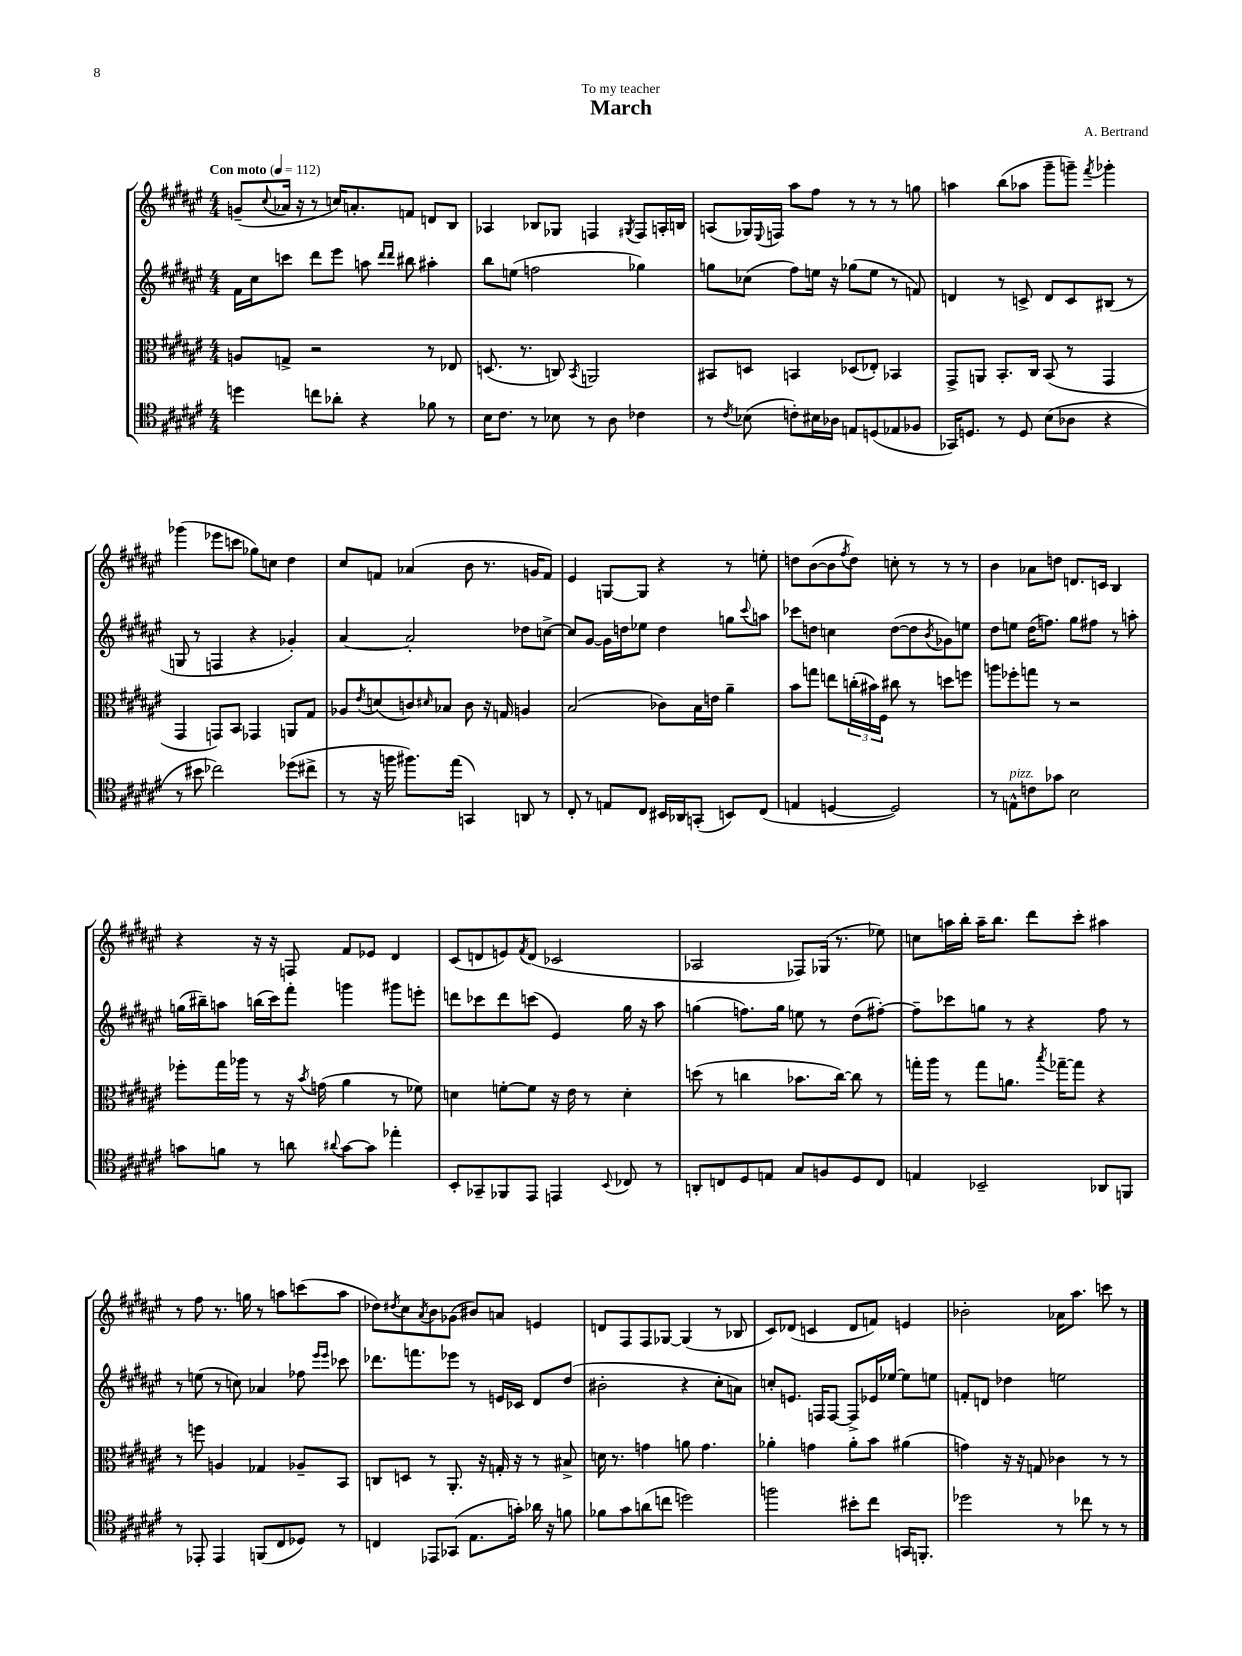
\header { title = "March" composer = "A. Bertrand" dedication = "To my teacher" }
<<
\new StaffGroup <<
\new Staff = "s0" {
    \clef treble \key fis \major \numericTimeSignature \time 4/4 \tempo "Con moto" 4 = 112
    g'8--( \appoggiatura { cis''8 } aes'16 r16 r8 c''16) a'8.-. f'8 d'8 b8 |
    aes4 bes8 ges8 f4 \acciaccatura { gis8 } f8 a16-. b16 |
    a8( ges16) \appoggiatura { eis8 } f16 ais''8 fis''8 r8 r8 r8 g''8 |
    a''4 b''8( aes''8 gis'''8-- g'''8--) \acciaccatura { fis'''8 } ges'''4-. |
    ges'''4( ees'''8 c'''8 ges''8) c''8 dis''4 |
    cis''8 f'8 aes'4( b'8 r8. g'16 f'8) |
    eis'4 g8~ g8 r4 r8 e''8-. |
    d''8 b'8~( b'8 \acciaccatura { fis''8 } d''8) c''8-. r8 r8 r8 |
    b'4 aes'8 d''8 d'8. c'16 b4 |
    r4 r16 r16 f8 fis'8 ees'8 dis'4 |
    cis'8( d'8 e'8) \acciaccatura { fis'8 } d'8( ces'2 |
    aes2 fes8) ges16( r8. ees''8) |
    c''8 a''16 b''16-. a''16-- b''8. dis'''8 cis'''8-. ais''4 |
    r8 fis''8 r8. g''16 r8 a''8 c'''8( a''8 |
    des''8) \acciaccatura { dis''8 } cis''8 \acciaccatura { ais'8 } b'8 ges'8( bis'8) a'8 e'4 |
    d'8 fis8 fis8 ges8~ ges4( r8 bes8 |
    cis'8) des'8( c'4 des'8 f'8) e'4 |
    bes'2-. aes'16 ais''8. c'''8 r8 \bar "|." |
}
\new Staff = "s1" {
    \clef treble \key fis \major \numericTimeSignature \time 4/4
    fis'16 cis''16 c'''8 dis'''8 eis'''8 a''8 \grace { dis'''16 dis'''16 } bis''8 ais''4-. |
    b''8 e''8( f''2 ges''4) |
    g''8 ces''8( fis''8) e''16 r16 ges''8( e''8 r8 f'8) |
    d'4 r8 c'8-> d'8 c'8 bis8( r8 |
    g8 r8 f4 r4 ges'4-.) |
    ais'4~ ais'2-. des''8 c''8~-> |
    c''8 gis'8~ gis'16 d''16 ees''8 d''4 g''8 \appoggiatura { cis'''8 } a''8 |
    ces'''8 d''8 c''4 d''8~( d''8 \acciaccatura { b'8 } ges'8) e''8 |
    dis''8 e''8 dis''16( f''8.) gis''8 fis''8 r8 a''8-. |
    g''16( bis''16--) a''8 b''16( cis'''16) fis'''8-. g'''4 gis'''8 e'''8-. |
    d'''8 ces'''8 d'''8 c'''8( eis'4) gis''16 r16 ais''8 |
    g''4( f''8.) g''16 e''8 r8 dis''8( fis''8~-.) |
    fis''8-- ces'''8 g''8 r8 r4 fis''8 r8 |
    r8 e''8( r8 c''8) aes'4 fes''8 \grace { eis'''16 eis'''16 } ces'''8 |
    des'''8. f'''8. ees'''8 r8 e'16 ces'16 dis'8 dis''8( |
    bis'2-. r4 cis''8-. a'8) |
    c''8-. e'8. f16 f8~ f8-> ees'16 ees''16~ ees''8 e''8 |
    f'8-. d'8 des''4 e''2 \bar "|." |
}
\new Staff = "s2" {
    \clef alto \key fis \major \numericTimeSignature \time 4/4
    a8 g8-> r2 r8 ees8 |
    d8.( r8. c8) \acciaccatura { b,8 } a,2 |
    bis,8 d8 b,4 des8( ees8-.) bes,4 |
    gis,8-> a,8 b,8.-. cis16 b,8( r8 gis,4 |
    gis,4 g,8) b,8 ges,4 a,8 gis8 |
    aes8 \acciaccatura { eis'8 } d'8( c'8) \grace { dis'16 } bes8 c'8 r16 g16 a4 |
    b2( ces'8) b16 e'16 ais'4-- |
    b'8 g''8 e''8 \tuplet 3/2 { c''16-.( bis'16) fis16 } cis''8 r8 d''8 f''8 |
    a''8 fes''8-. g''8 r8 r2 |
    fes''8-. gis''16 aes''16 r8 r16 \acciaccatura { b'8 } g'16( ais'4 r8 fes'8) |
    d'4 f'8~-. f'8 r16 eis'16 r8 d'4-. |
    d''8( r8 c''4 bes'8. c''16~) c''8 r8 |
    g''16-. ais''16 r8 g''8 a'8. \acciaccatura { b''8 } ges''16~-- ges''8 r4 |
    r8 f''8 a4 ges4 aes8-- b,8 |
    c8 d8 r8 ais,8.-. r16 g16-. r16 r8 bis8-> |
    d'16 r8. g'4 a'8 g'4. |
    aes'4-. g'4 aes'8-. b'8 ais'4( |
    g'4) r16 r16 g8 ces'4 r8 r8 \bar "|." |
}
\new Staff = "s3" {
    \clef tenor \key fis \major \numericTimeSignature \time 4/4
    d''4 c''8 aes'8-. r4 fes'8 r8 |
    b16 cis'8. r8 bes8 r8 ais8 ces'4 |
    r8 \acciaccatura { cis'8 } bes8( c'8-.) bis16 aes16 e8 d8( ees8 fes8 |
    ges,16) d8. r8 d8 b8( aes8 r4 |
    r8 bis'8 ces''2) des''8( cis''8-> |
    r8 r16 f''16 fis''8.) eis''16( g,4) a,8 r8 |
    cis8-. r8 e8 cis8 bis,16 aes,16 g,8-.( b,8) cis8( |
    e4 d4~ d2) |
    r8 e8-^^\markup { \italic "pizz." } c'8 ges'8 b2 |
    g'8 f'8 r8 a'8 \appoggiatura { ais'8 } g'8~ g'8 ees''4-. |
    b,8-. ges,8-- fes,8 eis,8 e,4 \appoggiatura { b,8 } ces8 r8 |
    a,8-. c8 dis8 e8 gis8 f8 dis8 c8 |
    e4 bes,2-- aes,8 f,8 |
    r8 ees,8-. ees,4 f,8( cis8 des8) r8 |
    c4 ees,8 ges,8( eis8. g'16-.) aes'16 r16 f'8 |
    fes'8 gis'8 a'8( c''8 d''2) |
    f''2 bis'8-. cis''8 g,16 f,8.-. |
    des''2 r8 ces''8 r8 r8 \bar "|." |
}
>>
>>
\layout { \context { \Score \remove "Bar_number_engraver" } }
